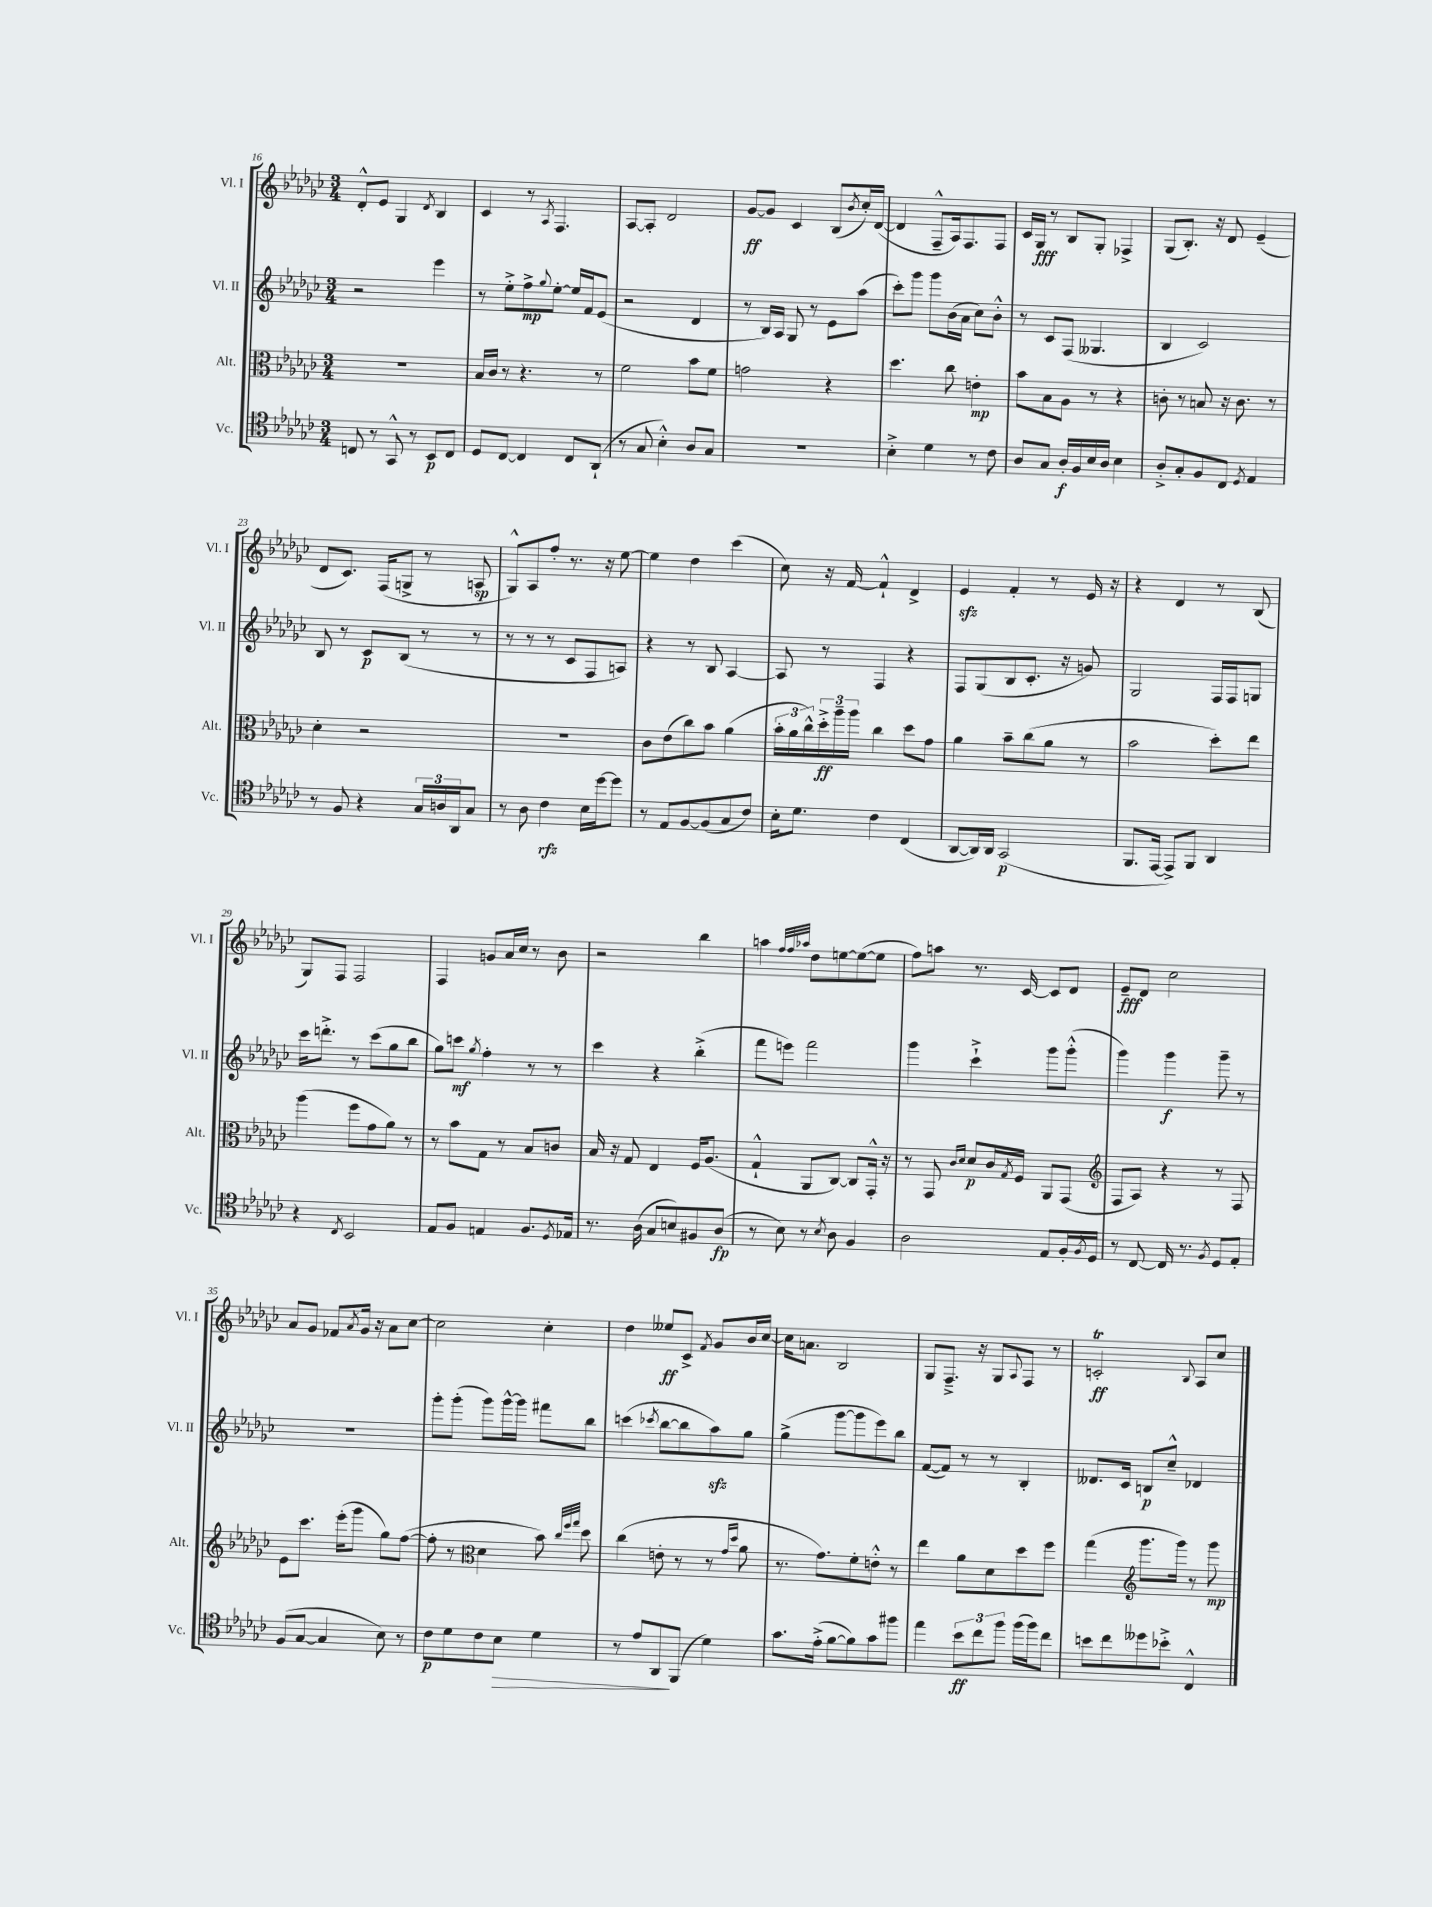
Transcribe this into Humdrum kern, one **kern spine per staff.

**kern	**kern	**kern	**kern
*staff4	*staff3	*staff2	*staff1
*clefC4	*clefC3	*clefG2	*clefG2
*k[b-e-a-d-g-c-]	*k[b-e-a-d-g-c-]	*k[b-e-a-d-g-c-]	*k[b-e-a-d-g-c-]
*M3/4	*M3/4	*M3/4	*M3/4
8C/	2.r	2r	8d-'^^/L
8r	.	.	8e-/J
8GG-^^/	.	.	4G-/
8r	.	.	.
.	.	.	8qd-/
8BB-/L	.	4eee-\	4B-/
8C/J	.	.	.
=	=	=	=
8D-/L	16B-/LL	8r	4c-/
.	16c-/JJ	.	.
[8C-/J	8r	8ee-'^\L	.
4C-/]	4.r	8ff^\	8r
.	.	8qqgg-/	8qA-/
.	.	[8ee-'\J	4.F/
8C-/L	.	16ee-/]LL	.
.	.	16f/J	.
(8AA-`/J	8r	(8e-/J	.
=	=	=	=
8r	2f\	2r	[8A-/L
8G-/	.	.	8A-'/]J
4B-'^^\)	.	.	2d-/
8A-/L	8b-\L	4d-/	.
8G-/J	8f\J	.	.
=	=	=	=
2.r	2g\	8r	[8g-/L
.	.	16B-/LL)	8g-/]J
.	.	16A-/JJ	.
.	.	8G-/	4c-/
.	.	8r	.
.	4r	8e-\L	(8B-/L
.	.	.	8qb-/
.	.	(8aa-\J	16cc-'/L)
.	.	.	([16d-/JJ
=	=	=	=
4B-'^\	4.dd-\	8ccc-'\L)	4d-/]
.	.	8ggg-\J	.
4d-\	.	8ggg-\L	8F~^^/L
.	8cc-\	(16b-\L	16A-/k)
.	.	16a-\JJ	8.F/
8r	4e'\	8cc-\L)	.
8c-\	.	8b-'^^\J	8F/J
=	=	=	=
8A-/L	8b-\L	8r	16c-/LL
.	.	.	16G-/JJ
8G-/J	8B-\	8c-/L	8r
16A-'/LL	8A-\J	(8F/J	8B-/L
16F/	.	.	.
16B-/	8r	4.G--/	8G-'/J
16A-/JJ	.	.	.
4B-\	4r	.	4F-^/
=	=	=	=
8A-'^/L	8c'\	4B-/	(8G-/L
8G-'/	8r	.	8.B-'/J)
8F/	8B/	2c-/)	.
.	.	.	16r
8C-/J	16r	.	8d-/
.	8.c\	.	.
8qD-/	.	.	.
4E-/	.	.	(4e-~/
.	8r	.	.
=	=	=	=
8r	4d-'\	8B-/	8d-/L
8F/	.	8r	8.c-/J)
4r	2r	8c-/L	.
.	.	.	(16F/LK
.	.	(8B-/J	8G^/J
24G-/LL	.	8r	8r
24A/	.	.	.
24AA-/J	.	.	.
8G-/J	.	8r	8A/
=	=	=	=
8r	2.r	8r	8G-^^/L)
8A-\	.	8r	8A-/
4c-\	.	8r	8ff'/J
.	.	8c-/L	8.r
16B-\LL	.	8F/	.
[16dd-\J	.	.	16r
8dd-\]J	.	8A/J)	[8ee-\
=	=	=	=
8r	8c-\L	4r	4ee-\]
8E-/L	(8e-\	.	.
[8F/	8cc-\)	8r	4dd-\
(8F/]	8b-\J	8B-/	.
8G-/	(4a-\	[4A-/	(4ccc-\
8c-/J)	.	.	.
=	=	=	=
16B-'\LK	24b-'\LL	8A-/]	8cc-\)
.	24a-\	.	.
8.d-\J	.	.	.
.	24cc-^^\)	.	.
.	24dd-'^\	8r	16r
.	24aa-~\	.	.
.	.	.	[16f/
.	24aa-\JJ	.	.
4c-\	4cc-\	4F/	4f`^^/]
(4C-/	8dd-\L	4r	4d-^/
.	8g-\J	.	.
=	=	=	=
[8AA-/L	4a-\	8F/L	4e-/
16AA-/]L)	.	(8G-/	.
16AA-/JJ	.	.	.
(2GG-/	8b-~\L	8B-/	4f'/
.	(8cc-\	8.c-'/J	.
.	8a-\J	.	8r
.	.	16r	.
.	8r	8g/)	16e-/
.	.	.	16r
=	=	=	=
8.FF/L	2b-\	2G-/	4r
[16EE-/Jk	.	.	.
8EE-^/]L)	.	.	4d-/
8FF/J	.	.	.
4AA-/	8dd-'\L)	16F/LL	8r
.	.	16F/J	.
.	8ee-\J	8G/J	(8B-/
=	=	=	=
4r	(4aa-\	16ccc-\LK	8G-/L)
.	.	8.ddd'^\J	.
.	.	.	8F/J
8qC-/	.	.	.
2BB-/	8ff\L	8r	2F/
.	8g-\	(8ccc-\L	.
.	8a-\J)	8gg-\	.
.	8r	8bb-\J	.
=	=	=	=
8E-/L	8r	8gg-\L)	4F/
8F/J	8b-\L	8ccc\J	.
.	.	8qgg-/	.
4E/	8G-\J	4ff'\	8g/L
.	8r	.	16a-/L
.	.	.	16cc-/JJ
8.F/L	8B-/L	8r	8r
.	8c/J	8r	8b-\
8qD-/	.	.	.
16E-/Jk	.	.	.
=	=	=	=
8.r	16B-/	4ccc-\	2r
.	16r	.	.
.	8G-/	.	.
(16A-\	.	.	.
8G-/L	4E-/	4r	.
8B/)	.	.	.
8F#/	16F/LK	(4bb-'^\	4bb-\
.	(8.A-/J	.	.
(8A-/J	.	.	.
=	=	=	=
8r	4G-`^^/	8fff\L	4aa\
8B-\)	.	8eee\J)	.
.	.	.	32qqff/LLL
.	.	.	32qqff/
.	.	.	32qqaa-/JJJ
8r	8AA-/L	2fff\	8dd-\L
8qB-/	.	.	.
8A-\	[8C-/J)	.	[8ee\
4F/	8C-/]L	.	(8ee\_
.	16GG-'^^/Jk	.	8ee\]J
.	16r	.	.
=	=	=	=
2A-\	8r	4ggg-\	8ff\L)
.	8GG-/	.	8aa\J
.	16qqc-/LL	.	.
.	16qqd-/JJ	.	.
.	8d-/L	4ccc-`^\	8.r
.	16c-/L	.	.
.	8qG-/	.	.
.	16F/JJ	.	[16c-/
8E-/L	8AA-/L	8ggg-\L	8c-/]L
16F'/L	(8GG-/J	(8ggg-'^^\J	8d-/J
8qF/	.	.	.
16D-/JJ	.	.	.
=	=	=	=
*	*clefG2	*	*
8r	8F/L	4ggg-\)	8e-~/L
[8C-/	8A-/J)	.	8d-/J
16C-/]	4r	4ggg-\	2cc-\
8.r	.	.	.
8qF/	.	.	.
8D-/L	8r	8ggg-~\	.
8E-'/J	8F/	8r	.
=	=	=	=
(8F/L	8e-\L	2.r	8a-/L
[8G-/J	8.ccc-\J	.	8g-/J
4G-/]	.	.	8f-/L
.	(16eee-'\LK	.	.
.	.	.	8qa-/
.	8ggg-\J	.	16g-/Jk
.	.	.	16r
8B-\)	8gg-\L)	.	8a-\L
8r	([8ff\J	.	[8cc-\J
=	=	=	=
8c-\L	8ff'\]	8ggg-'\L	2cc-\]
8d-\	8r	(8ggg-'\J	.
*	*clefC3	*	*
8c-\	4d-\	8ggg-\L)	.
8B-\J	.	[16ggg-^^\L	.
.	.	16ggg-\]JJ	.
4d-\	8b-\)	8fff#\L	4cc-'\
.	32qqcc-/LLL	.	.
.	32qqff/	.	.
.	32qqgg-/JJJ	.	.
.	8dd-\	8bb-\J	.
=	=	=	=
8r	(4cc-\	(4ccc\	4dd-\
8e-/L	.	.	.
.	.	8qccc-/	.
8AA-/	8e'\	[8bb-\L	8ee--/L
(8FF/J	8r	8bb-\]	8c-^/J
.	.	.	8qf/
4d-\)	8r	8aa-\)	8g-/L
.	16qqg-/LL	.	.
.	16qqdd-/JJ	.	.
.	8a-\	8gg-\J	16b-/L
.	.	.	[16cc-/JJ
=	=	=	=
8.g-\L	8.r	(4gg-^\	16cc-\]LK
.	.	.	8.a\J
(16e-'^\Jk	8.g-\L)	.	.
[8f\L	.	[8ggg-\L	2B-/
8f\])	8f'\	8ggg-\]	.
8g-\	8e'^^\J	8eee-\)	.
8ff#\J	8r	8bb-\J	.
=	=	=	=
4ee-\	4ee-\	([8f/L	8G-/L
.	.	8f/]J)	8.F~^/J
12b-\L	8a-\L	8r	.
.	.	.	16r
12cc-\	.	.	.
.	8d-\	8r	8G-/L
12ff\J	.	.	.
.	.	.	8qqA-/
(16ff\LL	8dd-\	4B-'/	8F/J
16ff\J)	.	.	.
8cc-\J	8ff\J	.	8r
=	=	=	=
8b\L	(4gg-\	8.d--/L	2c'/
8cc-\	.	.	.
.	.	16c-/Jk	.
*	*clefG2	*	*
8dd--\	8.ggg-\L	8B/L	.
8b-'^\J	.	8cc-~^^/J	.
.	16ggg-\Jk)	.	.
.	.	.	8qqB-/
4C-^^/	8r	4d-/	8A-/L
.	8ggg-\	.	8cc-/J
==	==	==	==
*-	*-	*-	*-
